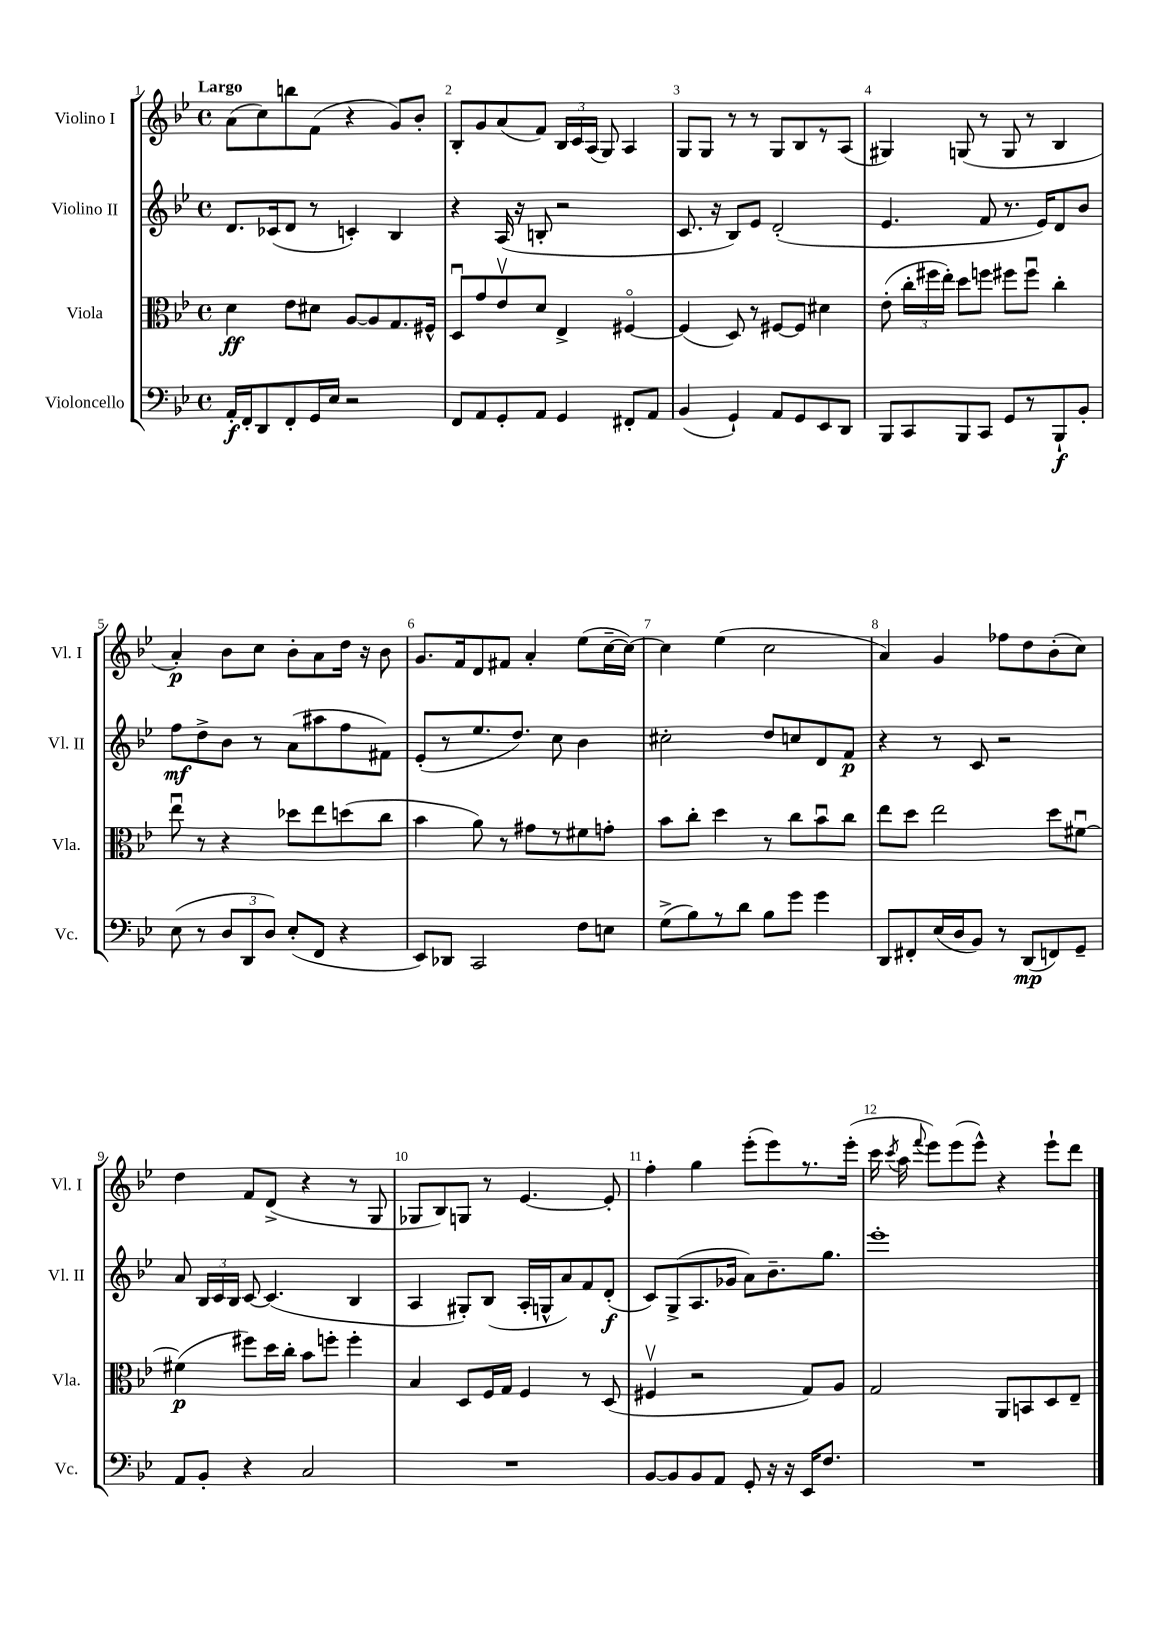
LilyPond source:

<<
\new StaffGroup <<
\new Staff = "s0" \with { instrumentName = "Violino I" shortInstrumentName = "Vl. I" } {
    \clef treble \key bes \major \defaultTimeSignature \time 4/4 \tempo "Largo"
    \autoBeamOff a'8[( c''8) b''8 f'8]( r4 g'8[) bes'8]-. |
    bes8[-. g'8 a'8( f'8]) \tuplet 3/2 { bes16[ c'16 a16]( } g8) a4 |
    g8[ g8] r8 r8 g8[ bes8 r8 a8]( |
    gis4) g8( r8 g8 r8 bes4 |
    a'4-.\p) bes'8[ c''8] bes'8[-. a'8 d''16] r16 bes'8 |
    g'8.[ f'16 d'8 fis'8] a'4-. ees''8[( c''16~-- c''16]~) |
    c''4 ees''4( c''2 |
    a'4) g'4 fes''8[ d''8 bes'8-.( c''8]) |
    d''4 f'8[ d'8]->( r4 r8 g8 |
    ges8[ bes8) g8] r8 ees'4.~ ees'8-. |
    f''4-. g''4 ees'''8[-.( ees'''8) r8. ees'''16]-.( |
    c'''16 \acciaccatura { c'''8 } a''16 \appoggiatura { f'''8 } ees'''8[) ees'''8( ees'''8]-^) r4 ees'''8[-! d'''8] \bar "|." |
}
\new Staff = "s1" \with { instrumentName = "Violino II" shortInstrumentName = "Vl. II" } {
    \clef treble \key bes \major \defaultTimeSignature \time 4/4
    \autoBeamOff d'8.[ ces'16( d'8] r8 c'4-.) bes4 |
    r4 a16( r16 b8-. r2 |
    c'8. r16 bes8[) ees'8] d'2-.( |
    ees'4. f'8 r8. ees'16[) d'8 bes'8] |
    f''8[\mf d''8-> bes'8] r8 a'8[( ais''8 f''8 fis'8]) |
    ees'8[-.( r8 ees''8. d''8.]) c''8 bes'4 |
    cis''2-. d''8[ c''8 d'8 f'8]\p |
    r4 r8 c'8 r2 |
    a'8 \tuplet 3/2 { bes16[ c'16 bes16] } c'8~ c'4.( bes4 |
    a4 gis8[-.) bes8]( a16[-. g16-^ a'8) f'8 d'8]-.\f( |
    c'8[) g8->( a8. ges'16] a'8[) bes'8.-- g''8.] |
    ees'''1-. \bar "|." |
}
\new Staff = "s2" \with { instrumentName = "Viola" shortInstrumentName = "Vla." } {
    \clef alto \key bes \major \defaultTimeSignature \time 4/4
    \autoBeamOff d'4\ff ees'8[ dis'8] a8[~ a8 g8. fis16]-^ |
    d8[\downbow g'8 ees'8\upbow d'8] ees4-> fis4~\flageolet |
    fis4( d8) r8 fis8[~ fis8] dis'4 |
    ees'8-.( \tuplet 3/2 { c''16[-. fis''16 ees''16]-.) } d''8[ f''8] fis''8[ fis''8]\downbow c''4-. |
    ees''8\downbow r8 r4 des''8[ ees''8 d''8( c''8] |
    bes'4 a'8) r8 gis'8[ r8 fis'8 g'8]-. |
    bes'8[ c''8]-. d''4 r8 c''8[ bes'8\downbow c''8] |
    ees''8[ d''8] ees''2 d''8[ fis'8]~\downbow |
    fis'4\p( fis''8[) d''16 c''16]-. bes'8[ f''8]-. f''4-. |
    bes4 d8[ f16 g16] f4 r8 d8( |
    fis4\upbow r2 g8[) a8] |
    g2 a,8[ b,8 d8 ees8]-- \bar "|." |
}
\new Staff = "s3" \with { instrumentName = "Violoncello" shortInstrumentName = "Vc." } {
    \clef bass \key bes \major \defaultTimeSignature \time 4/4
    \autoBeamOff a,16[-.\f f,16-. d,8 f,8-. g,16 ees16] r2 |
    f,8[ a,8 g,8-. a,8] g,4 fis,8[-. a,8] |
    bes,4( g,4-!) a,8[ g,8 ees,8 d,8] |
    bes,,8[ c,8 bes,,8 c,8] g,8[ r8 bes,,8-!\f bes,8]-. |
    ees8( r8 \tuplet 3/2 { d8[ d,8 d8]) } ees8[-.( f,8] r4 |
    ees,8[) des,8] c,2 f8[ e8] |
    g8[->( bes8) r8 d'8] bes8[ g'8] g'4 |
    d,8[ fis,8-. ees16( d16 bes,8]) r8 d,8[\mp( f,8) g,8]-- |
    a,8[ bes,8]-. r4 c2 |
    R1 |
    bes,8[~ bes,8 bes,8 a,8] g,8-. r16 r16 ees,16[ f8.] |
    R1 \bar "|." |
}
>>
>>
\layout { \context { \Score \override BarNumber.break-visibility = ##(#f #t #t) barNumberVisibility = #all-bar-numbers-visible } }
